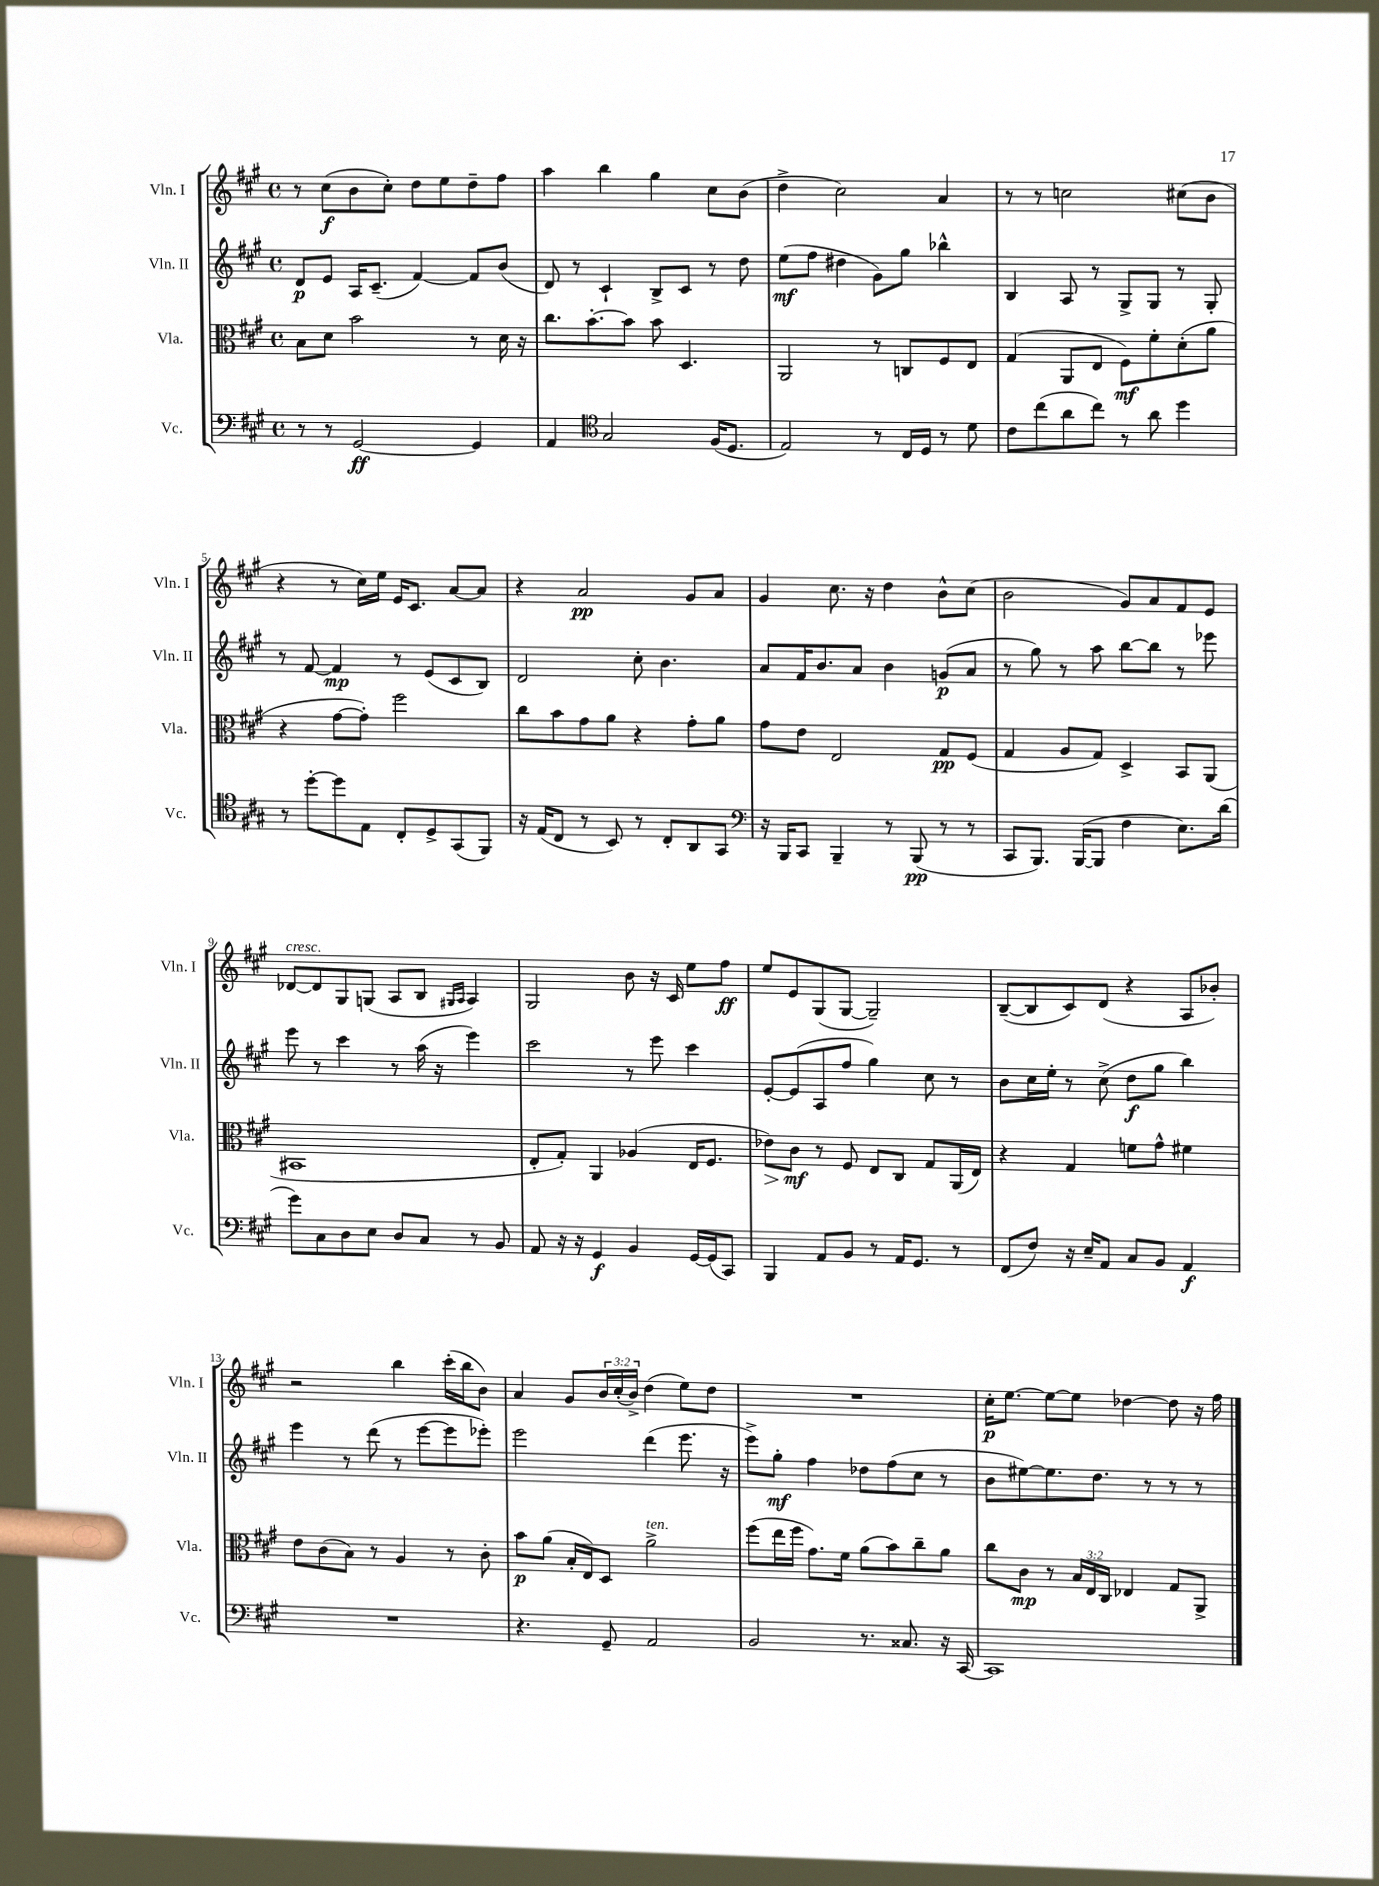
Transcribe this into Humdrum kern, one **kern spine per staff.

**kern	**kern	**kern	**kern
*staff4	*staff3	*staff2	*staff1
*clefF4	*clefC3	*clefG2	*clefG2
*k[f#c#g#]	*k[f#c#g#]	*k[f#c#g#]	*k[f#c#g#]
*M4/4	*M4/4	*M4/4	*M4/4
*met(c)	*met(c)	*met(c)	*met(c)
8r	8B\L	8d/L	8r
8r	8d\J	8e/J	(8cc#\L
[2GG#/	2b\	16A/LK	8b\
.	.	(8.c#~/J	.
.	.	.	8cc#'\J)
.	.	[4f#/)	8dd\L
.	.	.	8ee\
4GG#/]	8r	8f#/]L	8dd~\
.	16d\	(8b/J	8ff#\J
.	16r	.	.
=	=	=	=
4AA/	8.cc#\L	8d/)	4aa\
.	.	8r	.
.	[8.b'\	.	.
*clefC4	*	*	*
2G#/	.	4c#`/	4bb\
.	8b\]J	.	.
.	8b\	8B^/L	4gg#\
.	4.D/	8c#/J	.
(16F#/LK	.	8r	8cc#\L
8.D/J	.	.	.
.	.	8dd\	(8b\J
=	=	=	=
2E/)	2AA/	(8ee\L	4dd^\
.	.	8ff#\J	.
.	.	4dd#\	2cc#\)
8r	8r	8g#\L)	.
16C#/LL	8C/L	8gg#\J	.
16D/JJ	.	.	.
8r	8F#/	4bb-^^\	4a/
8d\	8E/J	.	.
=	=	=	=
8c#\L	(4G#/	4B/	8r
(8cc#\	.	.	8r
8a\	8AA/L	8A/	2cc\
8cc#\J)	8E/J	8r	.
8r	8F#\L)	8G#^/L	.
8a\	8f#'\	8G#/J	.
4dd\	(8d'\	8r	(8cc#\L
.	8a\J	8G#'/	8b\J
=	=	=	=
8r	4r	8r	4r
[8dd'\L	.	[8f#/	.
8dd\]	[8g#\L	4f#/]	8r
8E\J	8g#'\]J)	.	16cc#\LL)
.	.	.	16ee\JJ
8C#'/L	2ff#\	8r	16e/LK
.	.	.	8.c#/J
8D^/	.	(8e/L	.
(8GG#/	.	8c#/	[8a/L
8FF#/J)	.	8B/J)	8a/]J
=	=	=	=
16r	8cc#\L	2d/	4r
(16E/LK	.	.	.
8C#/J	8b\	.	.
8r	8g#\	.	2a/
8BB/)	8a\J	.	.
8r	4r	8cc#'\	.
8C#'/L	.	4.b\	.
8AA/	8g#'\L	.	8g#/L
8GG#/J	8a\J	.	8a/J
=	=	=	=
*clefF4	*	*	*
16r	8g#\L	8a/L	4g#/
16BBB/LK	.	.	.
8CC#/J	8e\J	16f#/K	.
.	.	8.b/	.
4BBB~/	2E/	.	8.cc#\
.	.	8a/J	.
.	.	.	16r
8r	.	4b\	4dd\
(8BBB/	.	.	.
8r	8G#/L	(8g/L	8b^^\L
8r	(8F#/J	8a/J	(8cc#\J
=	=	=	=
8CC#/L	4G#/	8r	2b\
8.BBB/J)	.	8gg#\)	.
.	8A/L	8r	.
([16BBB/LK	.	.	.
8BBB/]J	8G#/J)	8aa\	.
4F#\	4D^/	[8bb\L	8g#/L)
.	.	8bb\]J	8a/
8.E\L)	8BB/L	8r	8f#/
.	(8AA/J	8eee-\	8e/J
(16d\Jk	.	.	.
=	=	=	=
8g#\L)	1BB#	8eee\	[8d-/L
8C#\	.	8r	8d-/]
8D\	.	4ccc#\	8G#/
8E\J	.	.	(8G/J
8D/L	.	8r	8A/L
8C#/J	.	(16aa\	8B/J
.	.	16r	.
.	.	.	16qqG#/LL
.	.	.	16qqA/JJ
8r	.	4eee\)	4A/)
8BB/	.	.	.
=	=	=	=
8AA/	8E'/L	2ccc#\	2G#/
16r	8G#'/J)	.	.
16r	.	.	.
4GG#/	4AA/	.	.
4BB/	(4A-/	8r	8b\
.	.	8eee\	16r
.	.	.	16c#/
[16GG#/LL	16E/LK	4ccc#\	8ee\L
(16GG#/]J	8.F#/J	.	.
8CC#/J)	.	.	8ff#\J
=	=	=	=
4BBB/	8e-\L)	[8e'/L	8ee/L
.	8c#\J	(8e/]	8e/
8AA/L	8r	8A/	(8G#/
8BB/J	8F#/	8ff#/J	[8G#/J
8r	8E/L	4gg#\)	2G#~/])
16AA/LK	8C#/J	.	.
8.GG#/J	.	.	.
.	8G#/L	8cc#\	.
8r	(16AA/L	8r	.
.	16E/JJ)	.	.
=	=	=	=
(8FF#/L	4r	8b\L	([8B~/L
8F#/J)	.	16cc#\L	8B/]
.	.	16ee'\JJ	.
16r	4G#/	8r	8c#/)
16E~/LK	.	.	.
8AA/J	.	(8cc#^\	(8d/J
8C#/L	8f\L	8dd\L	4r
8BB/J	8g#^^\J	8gg#\J	.
4AA/	4f#\	4bb\)	8A/L
.	.	.	8b-'/J)
=	=	=	=
1r	8e\L	4eee\	2r
.	(8c#\	.	.
.	8B\J)	8r	.
.	8r	(8ddd\	.
.	4A/	8r	4bb\
.	.	[8eee\L	.
.	8r	8eee\]	(16ccc#'\LL
.	.	.	16bb\J
.	8c#'\	8eee-'\J)	8b\J)
=	=	=	=
4.r	8b\L	2eee\	4a/
.	(8a\J	.	.
.	16B'/LL	.	8g#/L
.	16E/J)	.	.
8GG#~/	8D/J	.	24b/L
.	.	.	(24cc#'/
.	.	.	24b^/JJ)
2AA/	2a^\	(4ddd\	(4dd\
.	.	8.eee\	8ee\L)
.	.	.	8dd\J
.	.	16r	.
=	=	=	=
2BB/	(8ff#\L	8eee^\L)	1r
.	16ee\L	8gg#'\J	.
.	16ff#\JJ	.	.
.	8.g#\L)	4ff#\	.
.	16f#\Jk	.	.
8.r	(8a\L	8dd-\L	.
.	8b\)	(8ff#\	.
8.C##/	.	.	.
.	8cc#~\	8cc#\J	.
16r	8a\J	8r	.
[16CC#/	.	.	.
=	=	=	=
1CC#]	8cc#\L	8b\L	16cc#'\LK
.	.	.	[8.ee\J
.	8c#\J	[8ee#\)	.
.	8r	8.ee#\]	8ee\_L
.	24B/LL	.	8ee\]J
.	24E/	.	.
.	.	8.dd\J	.
.	24C#/JJ	.	.
.	4E-/	.	[4dd-\
.	.	8r	.
.	8G#/L	8r	8dd-\]
.	8AA^/J	8r	16r
.	.	.	16ff#\
==	==	==	==
*-	*-	*-	*-
